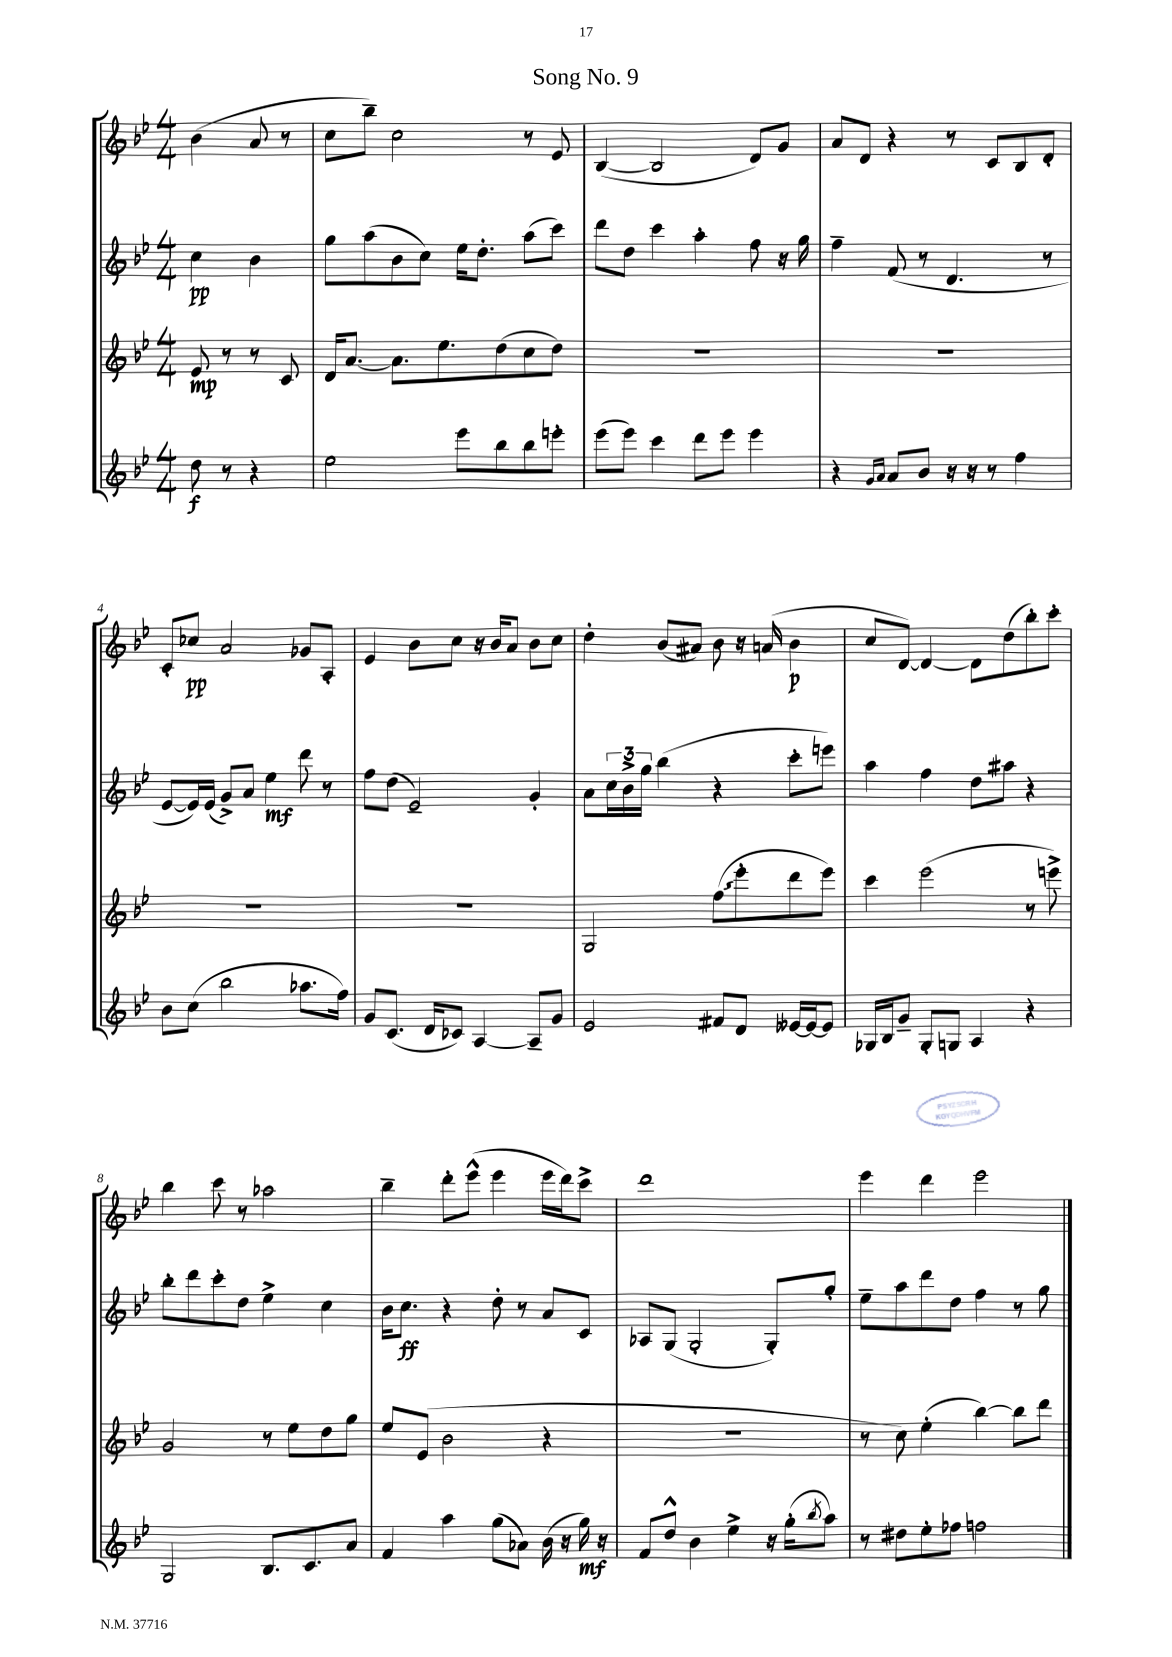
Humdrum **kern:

**kern	**kern	**kern	**kern
*staff4	*staff3	*staff2	*staff1
*clefG2	*clefG2	*clefG2	*clefG2
*k[b-e-]	*k[b-e-]	*k[b-e-]	*k[b-e-]
*M4/4	*M4/4	*M4/4	*M4/4
8dd	8e-	4cc	(4b-
8r	8r	.	.
4r	8r	4b-	8a
.	8c	.	8r
=	=	=	=
2ee-	16d	8gg	8cc
.	[8.a	.	.
.	.	(8aa	8bb-~)
.	8.a]	8b-	2cc
.	.	8cc)	.
.	8.ee-	.	.
8eee-	.	16ee-	.
.	.	8.dd'	.
8bb-	(8dd	.	.
8bb-	8cc	(8aa	8r
8eee'	8dd)	8ccc)	8e-
=	=	=	=
(8eee-	1r	8ddd	([4B-
8eee-)	.	8dd	.
4ccc	.	4ccc	2B-]
8ddd	.	4aa'	.
8eee-	.	.	.
4eee-	.	8ff	8d)
.	.	16r	8g
.	.	16gg	.
=	=	=	=
4r	1r	4ff~	8a
.	.	.	8d
16qqg	.	.	.
16qqa	.	.	.
8a	.	(8f	4r
8b-	.	8r	.
16r	.	4.d	8r
16r	.	.	.
8r	.	.	8c
4ff	.	.	8B-
.	.	8r	8d'
=	=	=	=
8b-	1r	[8e-	8c'
(8cc	.	16e-])	8cc-
.	.	(16e-	.
2bb-	.	8g^)	2a
.	.	8a	.
.	.	4ee-	.
8.aa-	.	8ddd	8g-
.	.	8r	8A'
16ff)	.	.	.
=	=	=	=
8g	1r	8ff	4e-
(8.c	.	(8dd	.
.	.	2e-~)	8b-
16d	.	.	.
8c-)	.	.	8cc
[4A	.	.	16r
.	.	.	16b-
.	.	.	8a
8A~]	.	4g'	8b-
8g	.	.	8cc
=	=	=	=
2e-	2G	8a	4dd'
.	.	24cc	.
.	.	24b-^	.
.	.	24gg	.
.	.	(4bb-	(8b-
.	.	.	8a#)
8f#	(8ff	4r	8b-
8d	8eee-'	.	16r
.	.	.	(16a
[16e--	8ddd	8ccc'	4b-
16e--_	.	.	.
8e--]	8eee-)	8eee)	.
=	=	=	=
16G-	4ccc	4aa	8cc
16B-	.	.	.
8g~	.	.	[8d)
8G-'	(2eee-	4ff	4d_
8G	.	.	.
4A	.	8dd	8d]
.	.	8aa#	(8dd
4r	8r	4r	8bb-')
.	8eee^)	.	8ccc'
=	=	=	=
2G	2g	8bb-'	4bb-
.	.	8ddd	.
.	.	8ccc'	8ccc
.	.	8dd	8r
8.B-	8r	4ee-^	2aa-
.	8ee-	.	.
8.c	.	.	.
.	8dd	4cc	.
8a	8gg	.	.
=	=	=	=
4f	8ee-	16b-	4bb-~
.	.	8.cc	.
.	(8e-	.	.
4aa	2b-	4r	8ddd'
.	.	.	(8eee-^^
(8gg	.	8dd'	4eee-
8a-)	.	8r	.
(16b-	4r	8a	16eee-
16r	.	.	16ddd)
16gg)	.	8c	8ccc^
16r	.	.	.
=	=	=	=
8f	1r	8A-	1ddd
8dd^^	.	(8G	.
4b-	.	2G'	.
4ee-^	.	.	.
16r	.	8G')	.
(16gg'	.	.	.
8qbb-	.	.	.
8aa)	.	8gg'	.
=	=	=	=
8r	8r	8ee-~	4eee-
8dd#	8cc)	8aa	.
8ee-'	(4ee-'	8ddd	4ddd
8ff-	.	8dd	.
2ff	[4bb-)	4ff	2eee-
.	8bb-]	8r	.
.	8ddd	8gg	.
==	==	==	==
*-	*-	*-	*-
